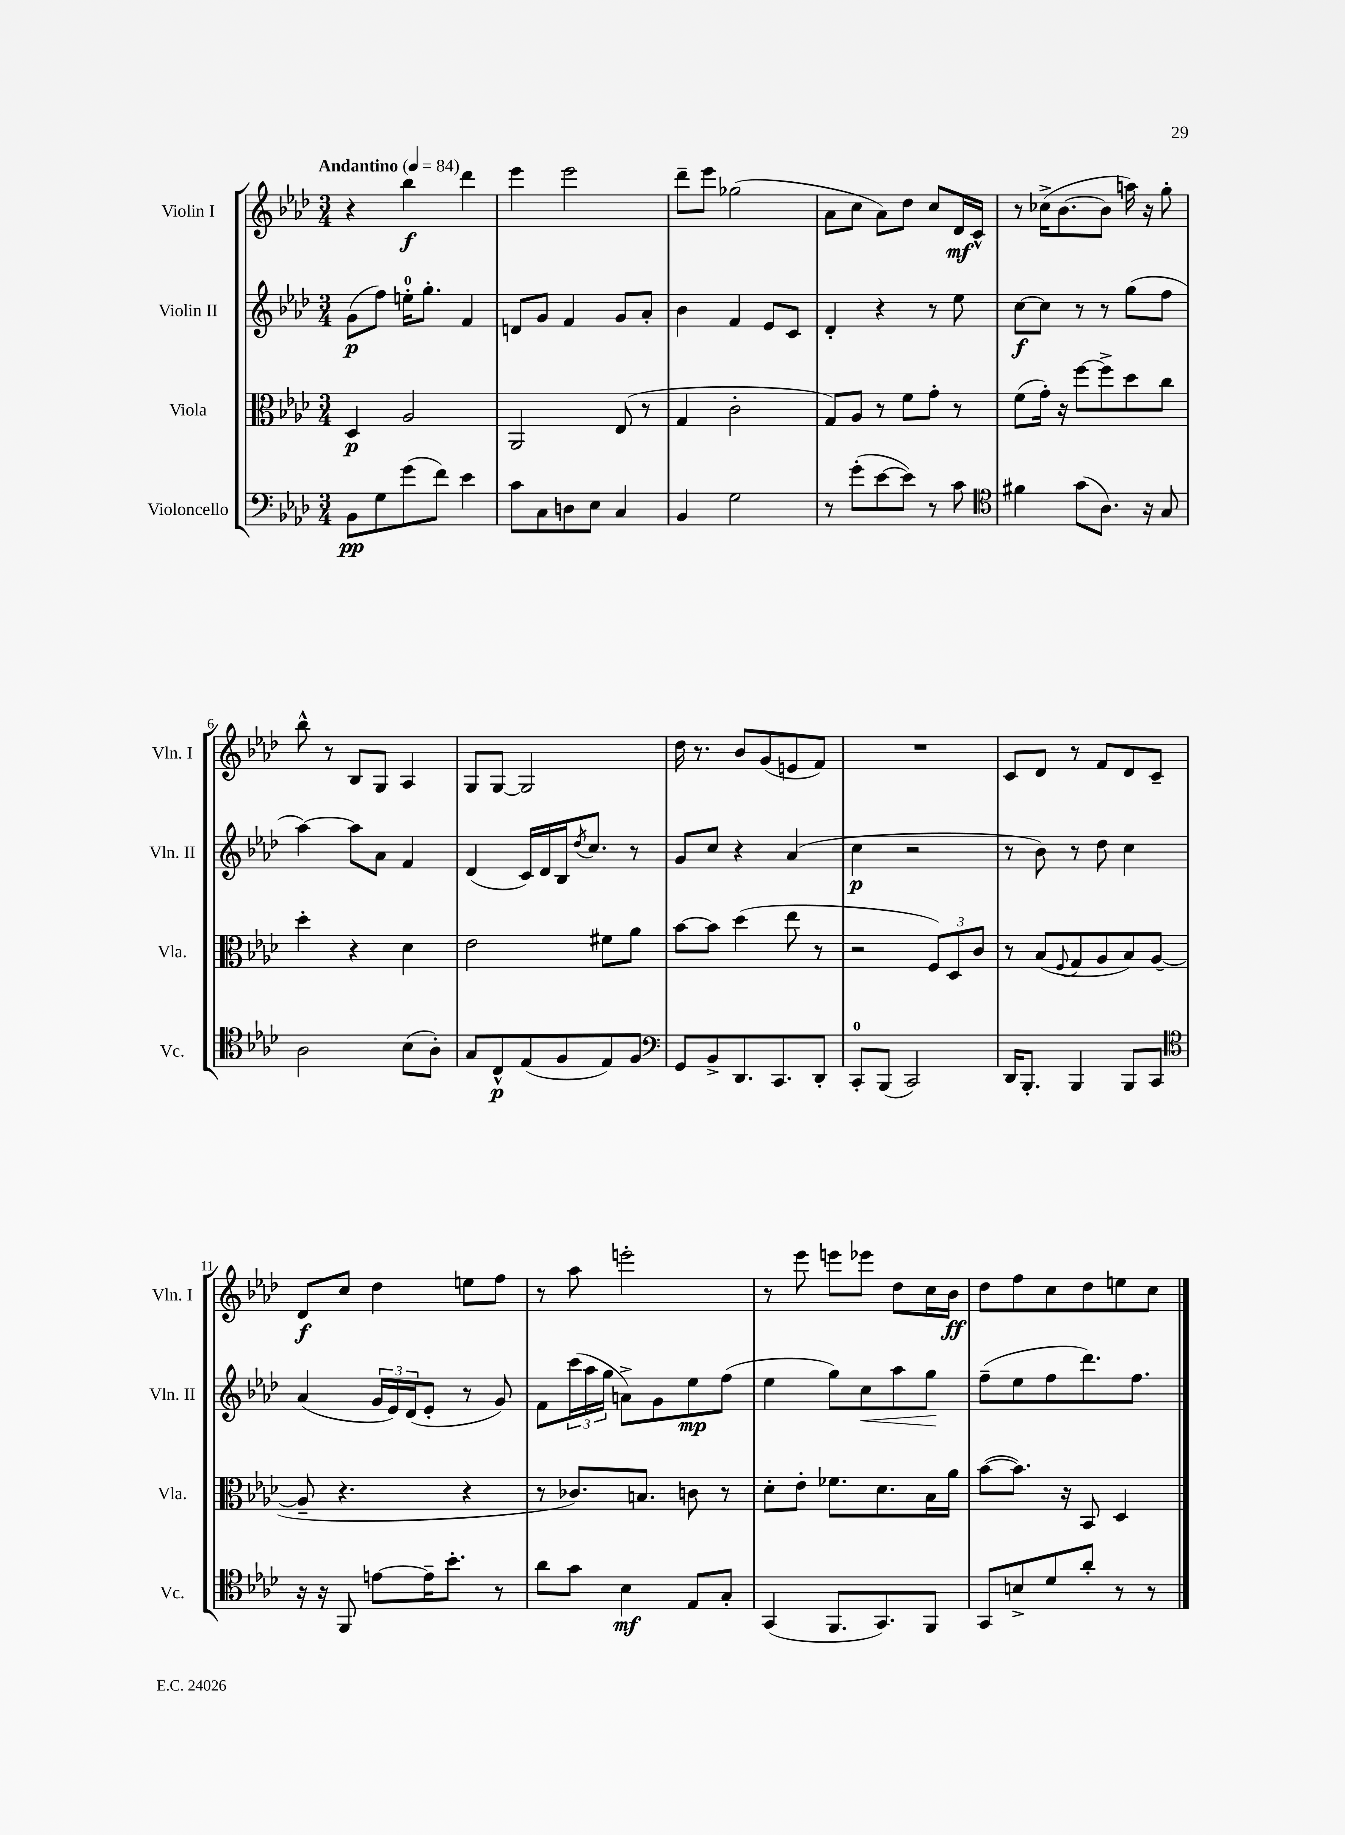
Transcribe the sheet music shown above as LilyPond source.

<<
\new StaffGroup <<
\new Staff = "s0" \with { instrumentName = "Violin I" shortInstrumentName = "Vln. I" } {
    \clef treble \key aes \major \numericTimeSignature \time 3/4 \tempo "Andantino" 4 = 84
    r4 bes''4\f des'''4 |
    ees'''4 ees'''2 |
    des'''8-- ees'''8 ges''2( |
    aes'8 c''8 aes'8) des''8 c''8 des'16\mf c'16-^ |
    r8 ces''16->( bes'8.~ bes'8 a''16) r16 g''8-. |
    bes''8-^ r8 bes8 g8 aes4 |
    g8 g8~ g2 |
    des''16 r8. bes'8 g'8( e'8 f'8) |
    R2. |
    c'8 des'8 r8 f'8 des'8 c'8-- |
    des'8\f c''8 des''4 e''8 f''8 |
    r8 aes''8 e'''2-. |
    r8 ees'''8 e'''8 ees'''8 des''8 c''16 bes'16\ff |
    des''8 f''8 c''8 des''8 e''8 c''8 \bar "|." |
}
\new Staff = "s1" \with { instrumentName = "Violin II" shortInstrumentName = "Vln. II" } {
    \clef treble \key aes \major \numericTimeSignature \time 3/4
    g'8\p( f''8) e''16-0-. g''8.-. f'4 |
    d'8 g'8 f'4 g'8 aes'8-. |
    bes'4 f'4 ees'8 c'8 |
    des'4-. r4 r8 ees''8 |
    c''8~\f c''8 r8 r8 g''8( f''8 |
    aes''4~) aes''8 aes'8 f'4 |
    des'4( c'16) des'16 bes16 \acciaccatura { des''8 } c''8. r8 |
    g'8 c''8 r4 aes'4( |
    c''4\p r2 |
    r8 bes'8) r8 des''8 c''4 |
    aes'4( \tuplet 3/2 { g'16 ees'16) des'16( } ees'8-. r8 g'8) |
    f'8 \tuplet 3/2 { c'''16( aes''16 g''16 } a'8->) g'8 ees''8\mp f''8( |
    ees''4 g''8) c''8\< aes''8 g''8\! |
    f''8--( ees''8 f''8 des'''8.) f''8. \bar "|." |
}
\new Staff = "s2" \with { instrumentName = "Viola" shortInstrumentName = "Vla." } {
    \clef alto \key aes \major \numericTimeSignature \time 3/4
    des4\p aes2 |
    aes,2 ees8( r8 |
    g4 c'2-. |
    g8) aes8 r8 f'8 g'8-. r8 |
    f'8( g'16-.) r16 f''8~ f''8-> des''8 c''8 |
    des''4-. r4 des'4 |
    ees'2 fis'8 aes'8 |
    bes'8~ bes'8 des''4( ees''8 r8 |
    r2 \tuplet 3/2 { f8) des8 c'8 } |
    r8 bes8( \appoggiatura { f8 } g8 aes8 bes8) aes8~( |
    aes8-- r4. r4 |
    r8 ces'8.) b8. c'8 r8 |
    des'8-. ees'8-. fes'8. des'8. bes16 aes'16 |
    bes'8~( bes'8.) r16 bes,8 des4 \bar "|." |
}
\new Staff = "s3" \with { instrumentName = "Violoncello" shortInstrumentName = "Vc." } {
    \clef bass \key aes \major \numericTimeSignature \time 3/4
    bes,8\pp g8 g'8( f'8) ees'4 |
    c'8 c8 d8 ees8 c4 |
    bes,4 g2 |
    r8 g'8-.( ees'8~ ees'8) r8 c'8 |
    \clef tenor fis'4 g'8( aes8.) r16 g8 |
    aes2 bes8( aes8-.) |
    g8 c8-^\p ees8( f8 ees8) f8 |
    \clef bass g,8 bes,8-> des,8. c,8. des,8-. |
    c,8-0-. bes,,8( c,2) |
    des,16 bes,,8.-. bes,,4 bes,,8 c,8 |
    \clef tenor r16 r16 f,8 e'8~ e'16-- bes'8.-. r8 |
    aes'8 g'8 bes4\mf ees8 g8-. |
    g,4( f,8. g,8.) f,8 |
    g,8 b8-> des'8 aes'8-. r8 r8 \bar "|." |
}
>>
>>
